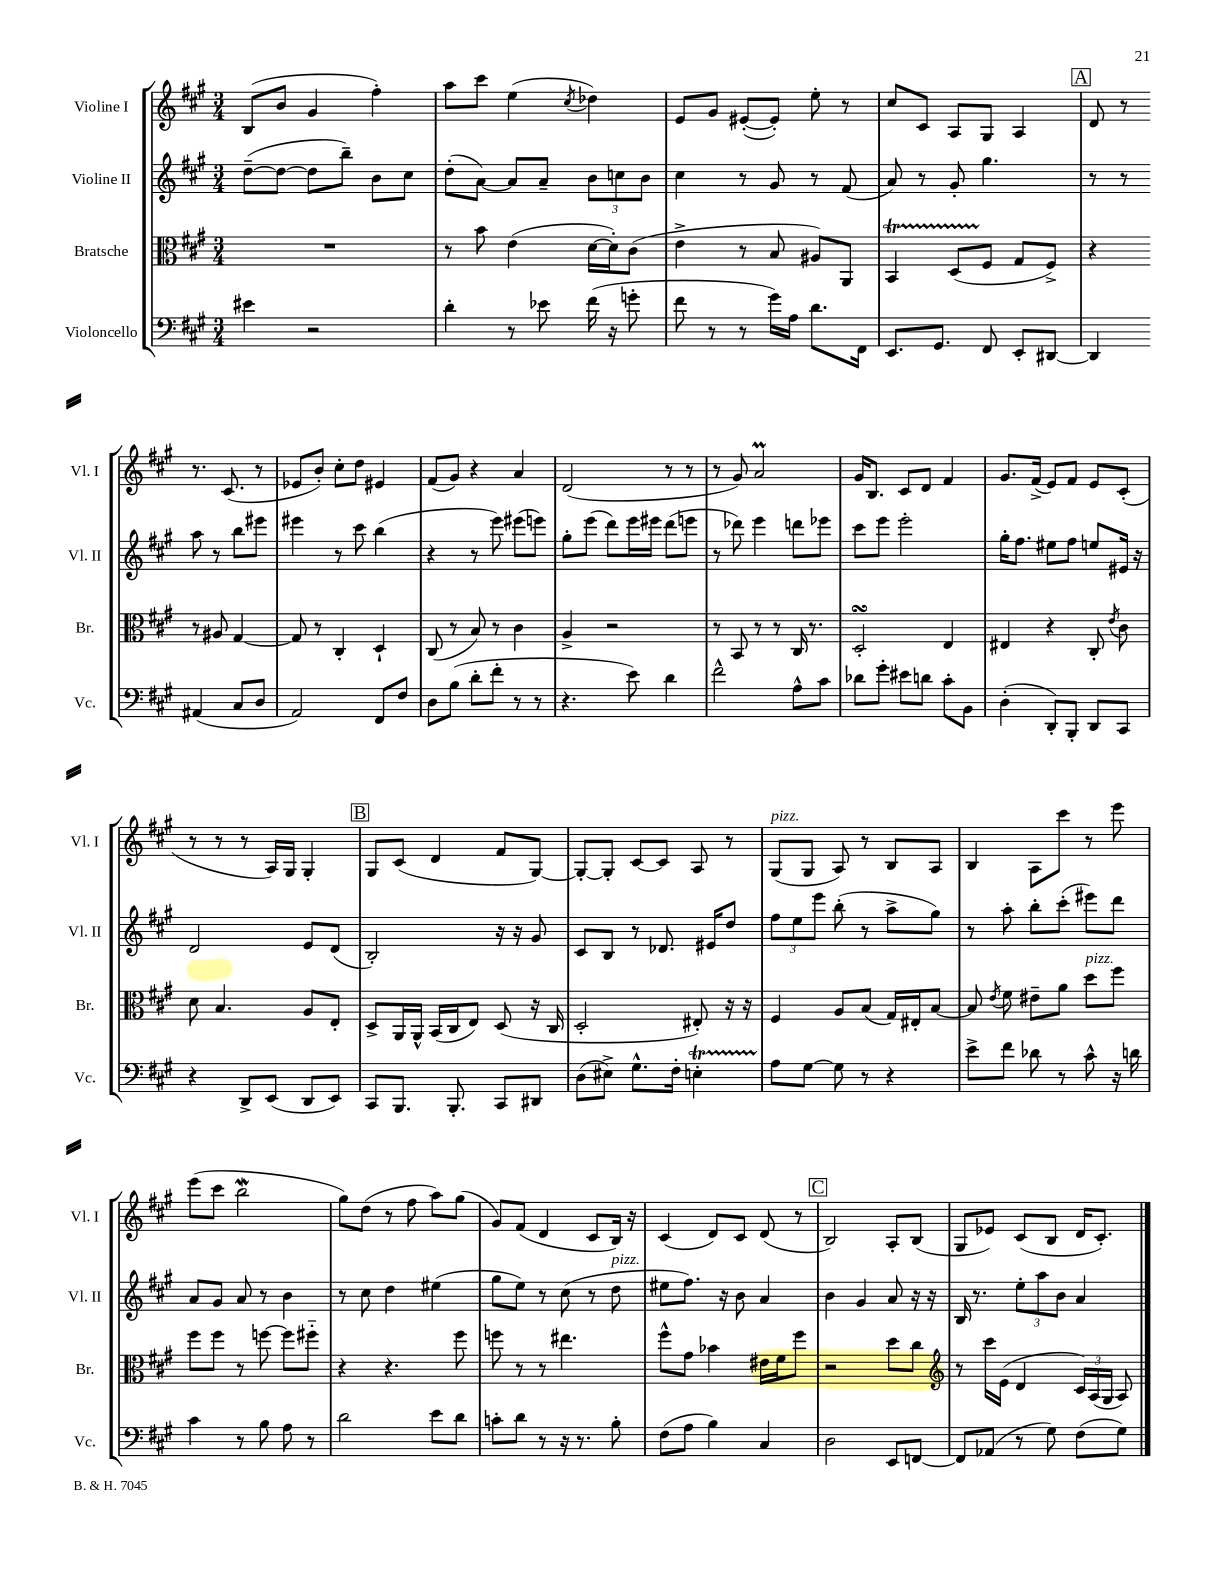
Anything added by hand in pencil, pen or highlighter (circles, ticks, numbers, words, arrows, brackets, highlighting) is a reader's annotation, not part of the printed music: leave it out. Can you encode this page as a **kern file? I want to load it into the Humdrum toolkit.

**kern	**kern	**kern	**kern
*staff4	*staff3	*staff2	*staff1
*clefF4	*clefC3	*clefG2	*clefG2
*k[f#c#g#]	*k[f#c#g#]	*k[f#c#g#]	*k[f#c#g#]
*M3/4	*M3/4	*M3/4	*M3/4
4e#	2.r	([8dd~	(8B
.	.	8dd_	8b
2r	.	8dd]	4g#
.	.	8bb~)	.
.	.	8b	4ff#')
.	.	8cc#	.
=	=	=	=
4d'	8r	(8dd'	8aa
.	8b	[8a)	8ccc#
8r	(4e	8a]	(4ee
8e-	.	8a~	.
.	.	.	8qcc#
(16f#	[16d	12b	4dd-)
16r	16d'])	.	.
.	.	12cc	.
8g'	(8c#	.	.
.	.	12b	.
=	=	=	=
8f#	4e^	4cc#	8e
8r	.	.	8g#
8r	8r	8r	([8e#'
16g#)	8B	8g#	8e#'])
16A	.	.	.
8.d	8A#)	8r	8ee'
.	8AA	(8f#	8r
16FF#	.	.	.
=	=	=	=
8.EE	4BB	8a)	8cc#
.	.	8r	8c#
8.GG#	.	.	.
.	(8D	8g#'	8A
8FF#	8F#	4.gg#	8G#
8EE'	8G#	.	4A
[8DD#	8F#^)	.	.
=	=	=	=
4DD#]	4r	8r	8d
.	.	8r	8r
(4AA#	8r	8aa	8.r
.	8A#	8r	.
.	.	.	(8.c#
8C#	[4G#	8bb	.
8D	.	8eee#	8r
=	=	=	=
2AA)	8G#]	4eee#	8e-
.	8r	.	8b')
.	4C#'	8r	8cc#'
.	.	8ccc#	8dd
8FF#	4D`	(4bb	4e#
8F#	.	.	.
=	=	=	=
8D	(8C#	4r	(8f#
(8B	8r	.	8g#)
8d'	8B)	8r	4r
8f#'	8r	8eee)	.
8r	4c#	(8eee#	4a
8r	.	8eee)	.
=	=	=	=
4.r	4A^	8gg#'	(2d
.	.	(8eee	.
.	2r	8ddd)	.
8e)	.	16eee	.
.	.	16eee#	.
4d	.	(8ddd	8r
.	.	8eee	8r
=	=	=	=
2f#^^	8r	8r	8r
.	8BB	8ddd-)	8g#)
.	8r	4eee	2a
.	8r	.	.
8A^^	16C#	8ddd	.
.	8.r	.	.
8c#	.	8eee-	.
=	=	=	=
8d-	2D'	8ccc#	16g#
.	.	.	8.B
8g#'	.	8eee	.
8e#	.	2eee'	8c#
8d	.	.	8d
8c#'	4E	.	4f#
8BB	.	.	.
=	=	=	=
(4D'	4E#	16gg#'	8.g#
.	.	8.ff#	.
.	.	.	(16f#^
8DD')	4r	8ee#	8e)
8BBB'	.	8ff#	8f#
8DD	8C#'	8ee	8e
.	8qe	.	.
8CC#	8c#	16e#	(8c#'
.	.	16r	.
=	=	=	=
4r	8d	2d	8r
.	4.B	.	8r
8DD^	.	.	8r
(8EE	.	.	16A)
.	.	.	16G#
8DD	8A	8e	4G#'
8EE)	8E'	(8d	.
=	=	=	=
8CC#	8D^	2B')	8G#
8.BBB	16AA	.	(8c#
.	16AA^^	.	.
.	(16BB	.	4d
8.BBB'	16C#	.	.
.	8E)	.	.
8CC#	(8D	16r	8f#
.	.	16r	.
8DD#	16r	8g#	[8G#)
.	16C#	.	.
=	=	=	=
(8D	2D'	8c#	8G#'_
8E#^)	.	8B	8G#']
8.G#^^	.	8r	[8c#
.	.	8.d-	8c#]
16F#'	.	.	.
4E'	8E#')	.	8A
.	.	16e#	.
.	16r	8dd	8r
.	16r	.	.
=	=	=	=
8A	4F#	12ff#	(8G#
.	.	12ee	.
[8G#	.	.	8G#
.	.	12eee	.
8G#]	8A	(8bb'	8A)
8r	(8B	8r	8r
4r	16G#)	8aa^	8B
.	16E#'	.	.
.	[8B	8gg#)	8A
=	=	=	=
8e^	8B]	8r	4B
.	8qe	.	.
8f#	8f#	8aa'	.
8d-	8e#~	8bb'	8A
8r	8a	(8ccc#'	8ccc#
8c#^^	8dd	8eee#)	8r
16r	8ff#	8ddd	8eee
16d	.	.	.
=	=	=	=
4c#	8ff#	8a	(8eee
.	8ff#	8g#	8ccc#
8r	8r	8a	2bb
8B	[8ff	8r	.
8A	8ff]	4b	.
8r	8ff#'~	.	.
=	=	=	=
2d	4r	8r	8gg#)
.	.	8cc#	(8dd
.	4.r	4dd	8r
.	.	.	8ff#
8e	.	(4ee#	8aa)
8d	8ff#	.	(8gg#
=	=	=	=
8c'	8ff	8gg#	8g#)
8d	8r	8ee)	(8f#
8r	8r	8r	4d
16r	4.ee#	(8cc#	.
8.r	.	.	.
.	.	8r	8c#
8B'	.	8dd	16B)
.	.	.	16r
=	=	=	=
(8F#	8ff#^^	8ee#	(4c#
8A	8g#	8.ff#)	.
4B)	4b-	.	8d)
.	.	16r	.
.	.	8b	8c#
4C#	16e#	4a	(8d
.	16f#	.	.
.	8ff#	.	8r
=	=	=	=
2D	2r	4b	2B)
.	.	4g#	.
8EE	8dd	8a	8A'
[8FF	8cc#	16r	(8B
.	.	16r	.
=	=	=	=
*	*clefG2	*	*
8FF]	8r	16B	8G#
.	.	8.r	.
(8AA-	16ccc#	.	8e-)
.	(16e	.	.
8r	4d	12ee'	(8c#
.	.	12aa	.
8G#)	.	.	8B
.	.	12b	.
(8F#	24c#)	4a	16d
.	(24A	.	.
.	.	.	8.c#')
.	24G#	.	.
8G#)	8A)	.	.
==	==	==	==
*-	*-	*-	*-
